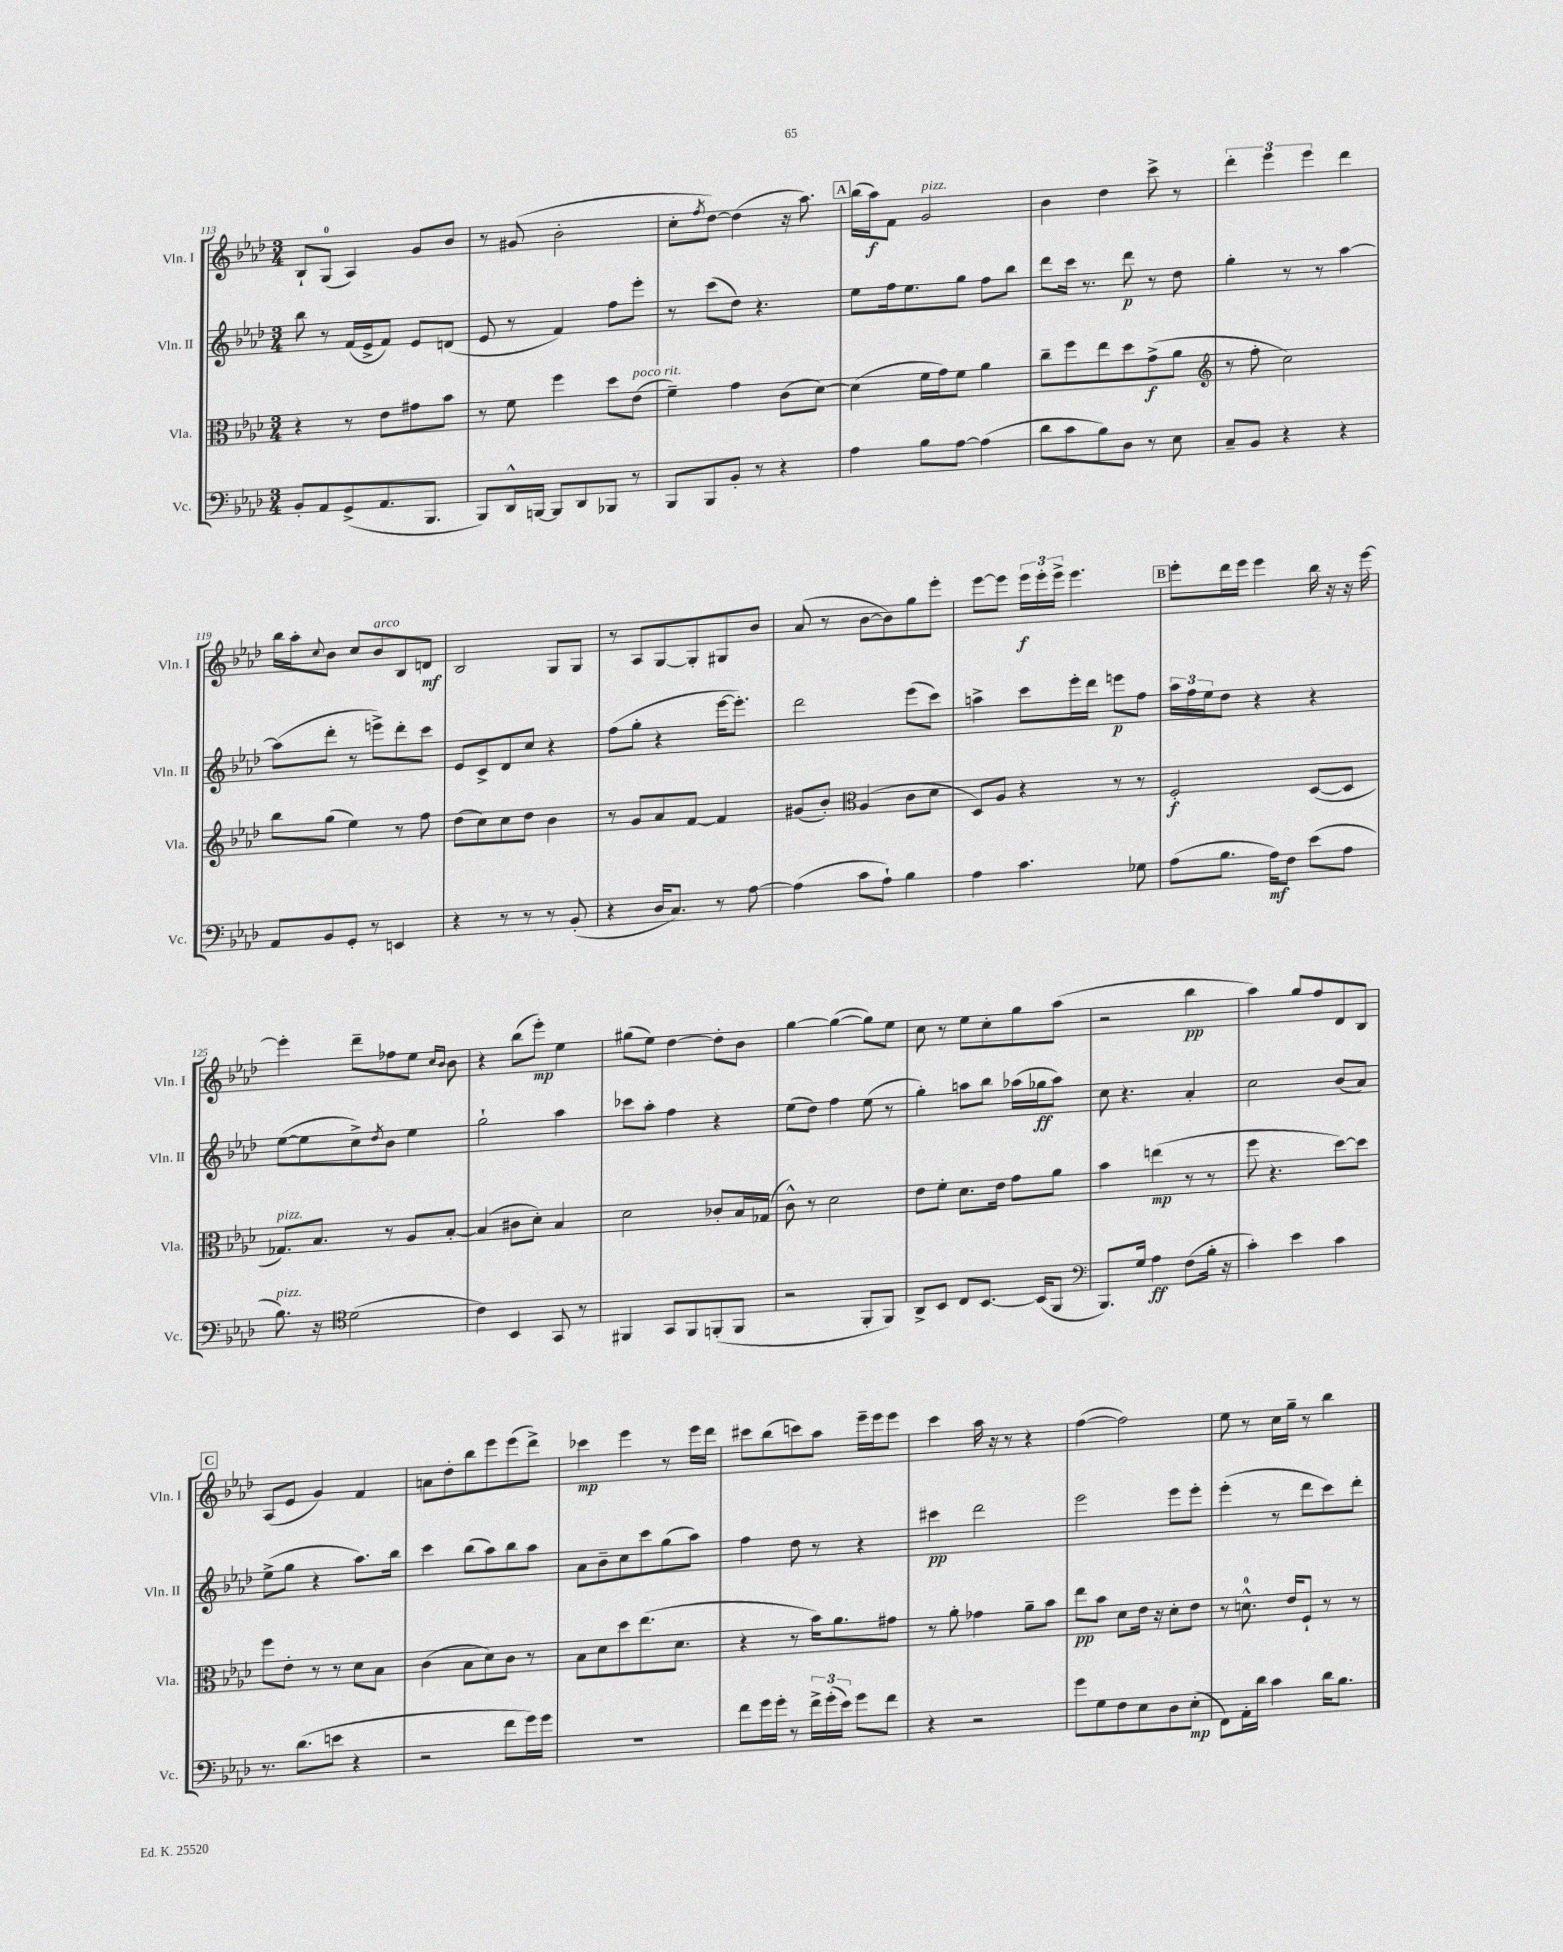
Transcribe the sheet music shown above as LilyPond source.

<<
\new StaffGroup <<
\new Staff = "s0" \with { instrumentName = "Vln. I" shortInstrumentName = "Vln. I" } {
    \clef treble \key aes \major \numericTimeSignature \time 3/4
    bes8-! g8-0( aes4) g'8 bes'8 |
    r8 gis'8( bes'2-. |
    c''8-. \acciaccatura { f''8 } des''8~) des''4( r16 aes''8.) |
    \mark \markup { \box "A" } bes''16( aes''16\f) f'8 g'2^\markup { \italic "pizz." } |
    bes'4 des''4 c'''8-> r8 |
    \tuplet 3/2 { des'''4-. ees'''4 ees'''4 } des'''4 |
    bes''16 aes''16-. \appoggiatura { c''8 } bes'8 c''8 bes'8^\markup { \italic "arco" } bes8 d'8\mf |
    bes2 g8 g8 |
    r8 aes8 g8~ g8-. gis8 bes'8 |
    aes'8( r8 bes'8~ bes'8) g''8 ees'''8-. |
    ees'''8~ ees'''8 \tuplet 3/2 { ees'''16\f ees'''16-. ees'''16-> } ees'''4. |
    \mark \markup { \box "B" } ees'''8-. des'''16 ees'''16 ees'''4 bes''16 r16 r16 ees'''16~ |
    ees'''4-. des'''8-- fes''8 ees''8 \grace { c''16 bes'16 } bes'8 |
    r4 bes''8( ees'''8-.\mp) ees''4 |
    gis''8( ees''8) des''4~ des''8-. bes'8 |
    g''4~ g''4~( g''8) ees''8 |
    c''8 r8 ees''8 c''8-. g''8 aes''8( |
    r2 bes''4\pp |
    aes''4) g''8 f''8 des'8 bes8 |
    \mark \markup { \box "C" } aes8( ees'8 g'4) f'4 |
    a'8 des''8-. bes''8 ees'''8 ees'''8( des'''8->) |
    ces'''4\mp ees'''4 r8 ees'''16 des'''16 |
    cis'''8 bes''8( c'''8) aes''8 ees'''16-- ees'''16 ees'''8 |
    c'''4 aes''16 r16 r8 r4 |
    f''4~( f''2) |
    ees''8 r8 c''16 g''16-- r8 bes''4 \bar "|." |
}
\new Staff = "s1" \with { instrumentName = "Vln. II" shortInstrumentName = "Vln. II" } {
    \clef treble \key aes \major \numericTimeSignature \time 3/4
    bes''8 r8 f'16( ees'16-> f'8) ees'8 d'8( |
    ees'8 r8 f'4) f''8 ees'''8-. |
    r8 c'''8( des''8) r4. |
    \mark \markup { \box "A" } ees''8 f''16 ees''8. g''8 f''8 bes''8 |
    des'''8 c'''16 r8. des'''8\p r8 des''8 |
    g''4-. r8 r8 aes''4~ |
    aes''8( des'''8-. r8 e'''8->) des'''8-. c'''8 |
    ees'8 c'8-> des'8 c''8 r4 |
    f''8( g''8-. r4 ees'''16~ ees'''8.-.) |
    des'''2 ees'''8( c'''8) |
    a''4-> c'''8 ees'''16-. des'''16 e'''8\p f''8 |
    \mark \markup { \box "B" } \tuplet 3/2 { aes''16 f''16 ees''16 } des''8 r4 r4 |
    ees''8~( ees''8 c''8->) \acciaccatura { des''8 } bes'8 ees''4 |
    g''2-! aes''4 |
    ces'''8 aes''8-. f''4 r4 |
    ees''8( des''8) f''4 ees''8( r8 |
    g''4-.) a''8 bes''8 aes''16( ges''16\ff aes''8) |
    c''8 r4. aes'4-. |
    c''2 bes'8( aes'8) |
    \mark \markup { \box "C" } ees''8->( g''8 r4 aes''8.) bes''16 |
    c'''4 bes''8( aes''8) bes''8 aes''8 |
    aes'8 bes'8-- c''8 c'''8 g''8( aes''8) |
    f''4 des''8 r8 r4 |
    cis'''4\pp des'''2 |
    ees'''2 ees'''8 ees'''8-. |
    ees'''4-.( r8 des'''8 c'''8) des'''8-. \bar "|." |
}
\new Staff = "s2" \with { instrumentName = "Vla." shortInstrumentName = "Vla." } {
    \clef alto \key aes \major \numericTimeSignature \time 3/4
    r4 r8 ees'8 gis'8 bes'8 |
    r8 f'8 f''4 des''8 ees'8^\markup { \italic "poco rit." }( |
    f'4--) g'4 c'8( des'8~) |
    \mark \markup { \box "A" } des'4( f'16 g'16) f'8 aes'4 |
    c''8-- f''8 ees''8 des''8 g'8->\f( aes'8 |
    \clef treble r8 f''8-. c''2) |
    bes''8 g''8( ees''4) r8 f''8 |
    des''8( c''8) c''8 des''8 bes'4 |
    r8 g'8 aes'8 f'8~ f'4 |
    gis'8( bes'8-.) \clef alto aes4( c'8 des'8 |
    des8) aes8 r4 r8 r8 |
    \mark \markup { \box "B" } f2-.\f des8~( des8 |
    ges8.^\markup { \italic "pizz." }) bes8. r8 aes8 bes8~-. |
    bes4( cis'8 des'8-.) bes4 |
    des'2 ces'8-. bes16 ges16( |
    c'8-^) r8 des'2 |
    ees'8 f'8-. des'8. ees'16 g'8 aes'8 |
    bes'4 e''4\mp( r8 r8 |
    f''8 r4. des''8~) des''8 |
    \mark \markup { \box "C" } f''8 ees'8-. r8 r8 des'8 bes8 |
    c'4( bes8 des'8) c'8 r8 |
    bes8 des'8 des''8 ees''8.( des'8. |
    r4 r8 bes'16) aes'8. gis'8 |
    r8 aes'8-. ges'4 aes'8-- bes'8 |
    ees''8\pp bes'8 des'8 ees'16 r16 des'8-. ees'8 |
    r8 d'8.-0-^ ees'16 f8-! r8 r8 \bar "|." |
}
\new Staff = "s3" \with { instrumentName = "Vc." shortInstrumentName = "Vc." } {
    \clef bass \key aes \major \numericTimeSignature \time 3/4
    bes,8-. aes,8 g,8->( aes,8. bes,,8. |
    bes,,8) des,16-^ b,,16~ b,,8 des,8 bes,,8 r8 |
    bes,,8 bes,,8 bes,8-. r8 r4 |
    \mark \markup { \box "A" } aes4 bes8 aes8~ aes4( |
    des'8 c'8 bes8) des8 r8 ees8 |
    c8-- bes,8 r4 r4 |
    aes,8 bes,8 g,8-. r8 e,4 |
    r4 r8 r8 r8 bes,8-.( |
    r4 des16 c8.) r8 aes8~ |
    aes4( c'8 aes8-!) bes4 |
    aes4 c'4. ges8 |
    \mark \markup { \box "B" } aes8( bes8. aes16\mf) f8 ees'8( aes8 |
    bes8.^\markup { \italic "pizz." }) r16 \clef tenor des'2( |
    c'4) bes,4 g,8 r8 |
    fis,4 g,8 fis,8 f,8-.( f,8 |
    r2 f,8-. f,8) |
    aes,8-> bes,8 c8 bes,8.~ bes,16( f,8 |
    \clef bass bes,,8.) g16 aes4\ff f8( bes16-. r16 |
    c'4-.) ees'4 c'4 |
    \mark \markup { \box "C" } r8. des'8.( e'8 r4 |
    r2 f'8 g'16) g'16 |
    R2. |
    f'8 g'16 g'16-. r8 \tuplet 3/2 { f'16-> g'16-.( ees'16) } g'8 f'8 |
    r4 r2 |
    g'8 g8 f8 ees8 des8 ees8-.\mp( |
    f,8) aes,16-. des'16 c'4 des'16 bes8. \bar "|." |
}
>>
>>
\layout { \context { \Score currentBarNumber = #113 } }
